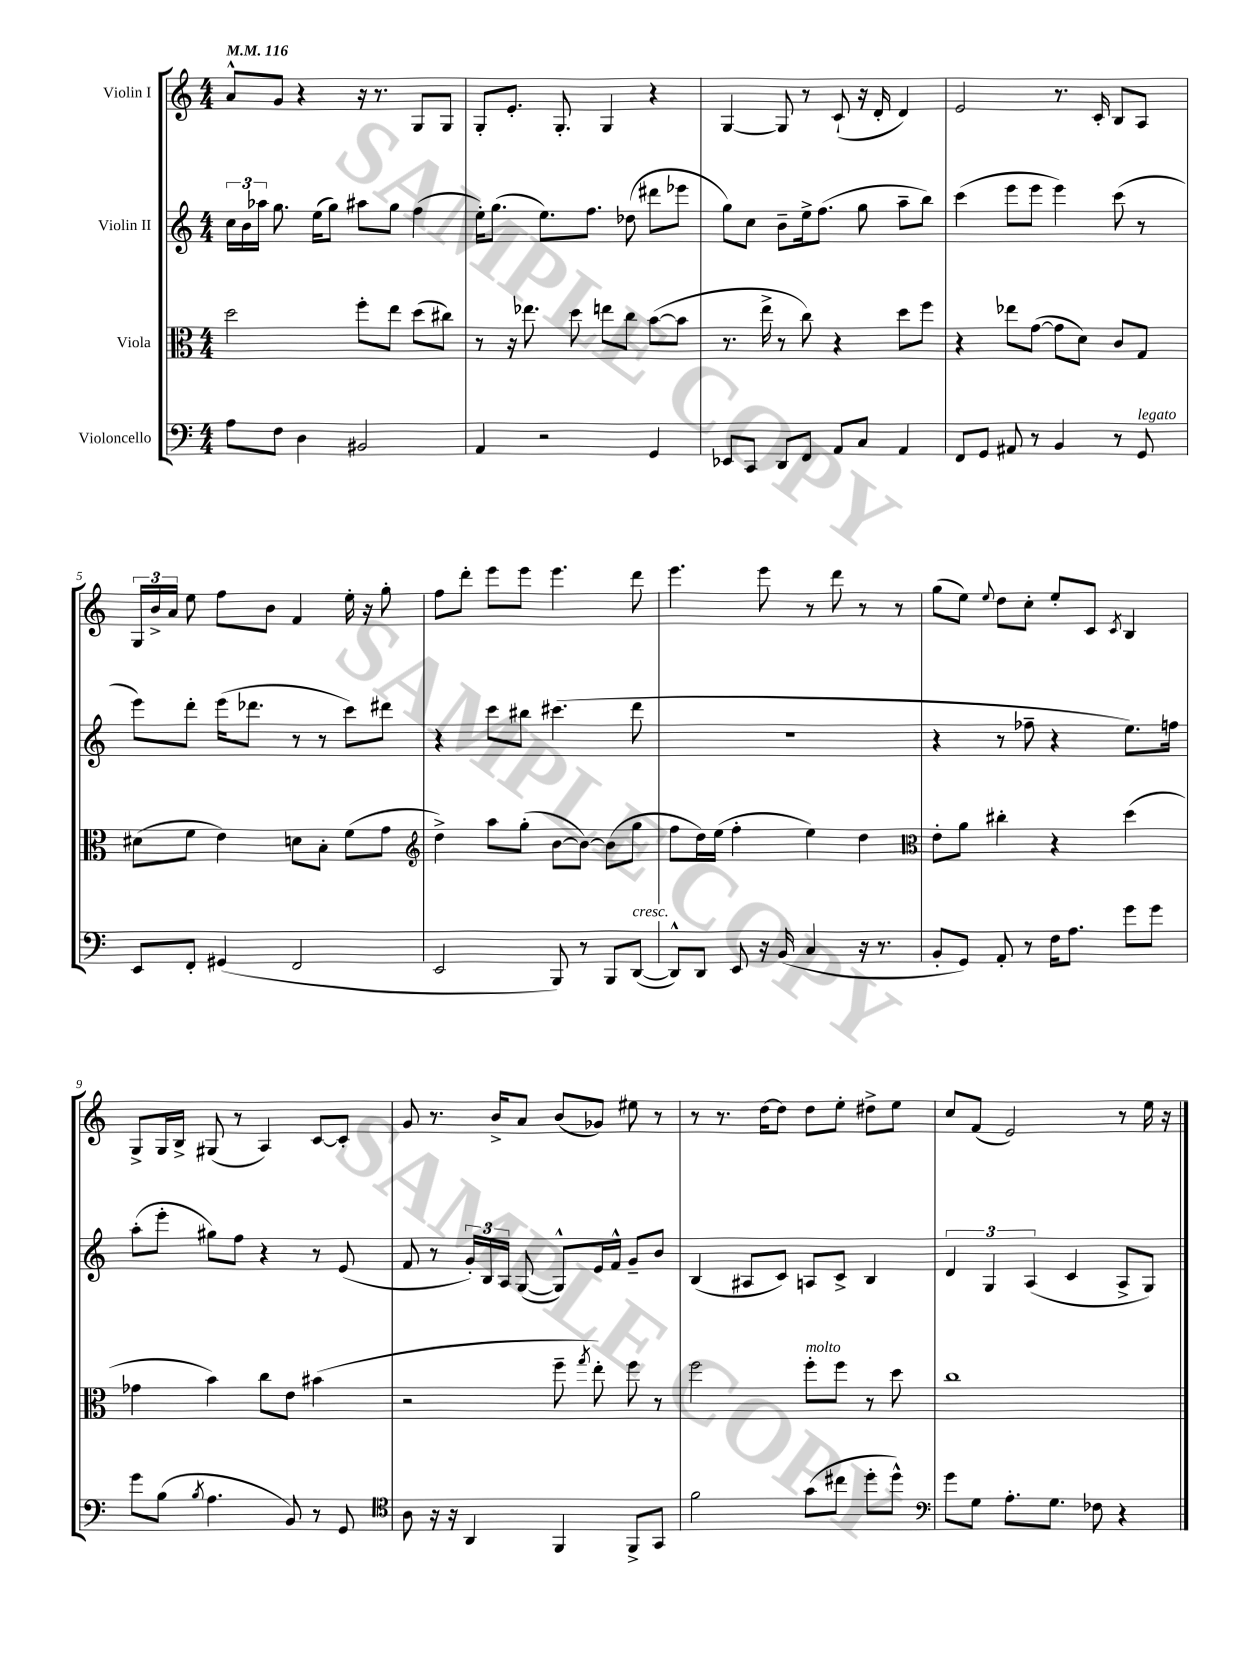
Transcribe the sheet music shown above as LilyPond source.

<<
\new StaffGroup <<
\new Staff = "s0" \with { instrumentName = "Violin I" } {
    \clef treble \key c \major \numericTimeSignature \time 4/4 \tempo 4 = 116
    \autoBeamOff a'8[-^ g'8] r4 r16 r8. g8[ g8] |
    g8[-. e'8.]-. g8.-. g4 r4 |
    g4~ g8 r8 c'8-!( r16 d'16-. d'4) |
    e'2 r8. c'16-. b8[ a8] |
    \tuplet 3/2 { g16[ b'16-> a'16] } e''8 f''8[ b'8] f'4 e''16-. r16 g''8-. |
    f''8[ d'''8]-. e'''8[ e'''8] e'''4. d'''8 |
    e'''4. e'''8 r8 d'''8 r8 r8 |
    g''8[( e''8]) \appoggiatura { e''8 } d''8[ c''8]-. e''8[-. c'8] \acciaccatura { c'8 } b4 |
    g8[-> g16 b16]-> gis8( r8 a4) c'8[~ c'8]-. |
    g'8 r8. b'16[-> a'8] b'8[( ges'8]) eis''8 r8 |
    r8 r8. d''16[~ d''8] d''8[ e''8]-. dis''8[-> e''8] |
    c''8[ f'8]( e'2) r8 e''16 r16 \bar "|." |
}
\new Staff = "s1" \with { instrumentName = "Violin II" } {
    \clef treble \key c \major \numericTimeSignature \time 4/4
    \autoBeamOff \tuplet 3/2 { c''16[ b'16 aes''16] } g''8. e''16[( g''8]) ais''8[ g''8] f''4( |
    e''16[-.) g''8.]( e''8.[) f''8.] des''8( dis'''8[ ees'''8] |
    g''8[) c''8] b'8[-- e''16-> f''8.]( g''8 a''8[-- b''8]) |
    c'''4( e'''8[ e'''8] e'''4) c'''8( r8 |
    e'''8[) d'''8]-. e'''16[( des'''8.] r8 r8 c'''8[) dis'''8] |
    r4 c'''8[ bis''8] cis'''4.( d'''8 |
    R1 |
    r4 r8 fes''8-- r4 e''8.[) f''16] |
    a''8[-.( e'''8]-. gis''8[) f''8] r4 r8 e'8( |
    f'8 r8 \tuplet 3/2 { g'16[-.) b16 a16] } g8~( g8[-^) e'16 f'16]-^ g'8[-- b'8] |
    b4( ais8[ c'8]) a8[ c'8]-> b4 |
    \tuplet 3/2 { d'4 g4 a4( } c'4 a8[-> g8]) \bar "|." |
}
\new Staff = "s2" \with { instrumentName = "Viola" } {
    \clef alto \key c \major \numericTimeSignature \time 4/4
    \autoBeamOff d''2 f''8[-. e''8] d''8[( cis''8]) |
    r8 r16 ees''8. d''8 e''8[ c''8] b'8[~( b'8] |
    r8. e''16-> r8 c''8) r4 d''8[ f''8] |
    r4 ees''8[ g'8]~( g'8[ d'8]) c'8[ g8] |
    dis'8[( f'8] e'4) d'8[ b8]-. f'8[( g'8] |
    \clef treble d''4->) a''8[ g''8]-.( b'8[~ b'8]~) b'8[( g''8] |
    f''8[ d''16) e''16]( f''4-. e''4) d''4 |
    \clef alto e'8[-. a'8] cis''4-. r4 d''4( |
    ges'4 b'4) c''8[ e'8] bis'4( |
    r2 f''8-- \acciaccatura { g''8 } e''8-.) f''8 r8 |
    f''2 f''8[-.^\markup { \italic "molto" } f''8] r8 d''8 |
    c''1 \bar "|." |
}
\new Staff = "s3" \with { instrumentName = "Violoncello" } {
    \clef bass \key c \major \numericTimeSignature \time 4/4
    \autoBeamOff a8[ f8] d4 bis,2 |
    a,4 r2 g,4 |
    ees,8[ c,8] d,8[ f,8] a,8[ c8] a,4 |
    f,8[ g,8] ais,8 r8 b,4 r8 g,8^\markup { \italic "legato" } |
    e,8[ f,8]-. gis,4( f,2 |
    e,2 b,,8) r8 b,,8[ d,8]~^\markup { \italic "cresc." }( |
    d,8[-^) d,8] e,8 r16 b,16( c4 r16 r8. |
    b,8[-. g,8]) a,8-. r8 f16[ a8.] g'8[ g'8] |
    g'8[ b8]( \acciaccatura { b8 } a4. b,8) r8 g,8 |
    \clef tenor a8 r16 r16 a,4 f,4 f,8[-> g,8] |
    f'2 g'8[( cis''8] d''8[-. d''8]-^) |
    \clef bass g'8[ g8] a8.[-. g8.] fes8 r4 \bar "|." |
}
>>
>>
